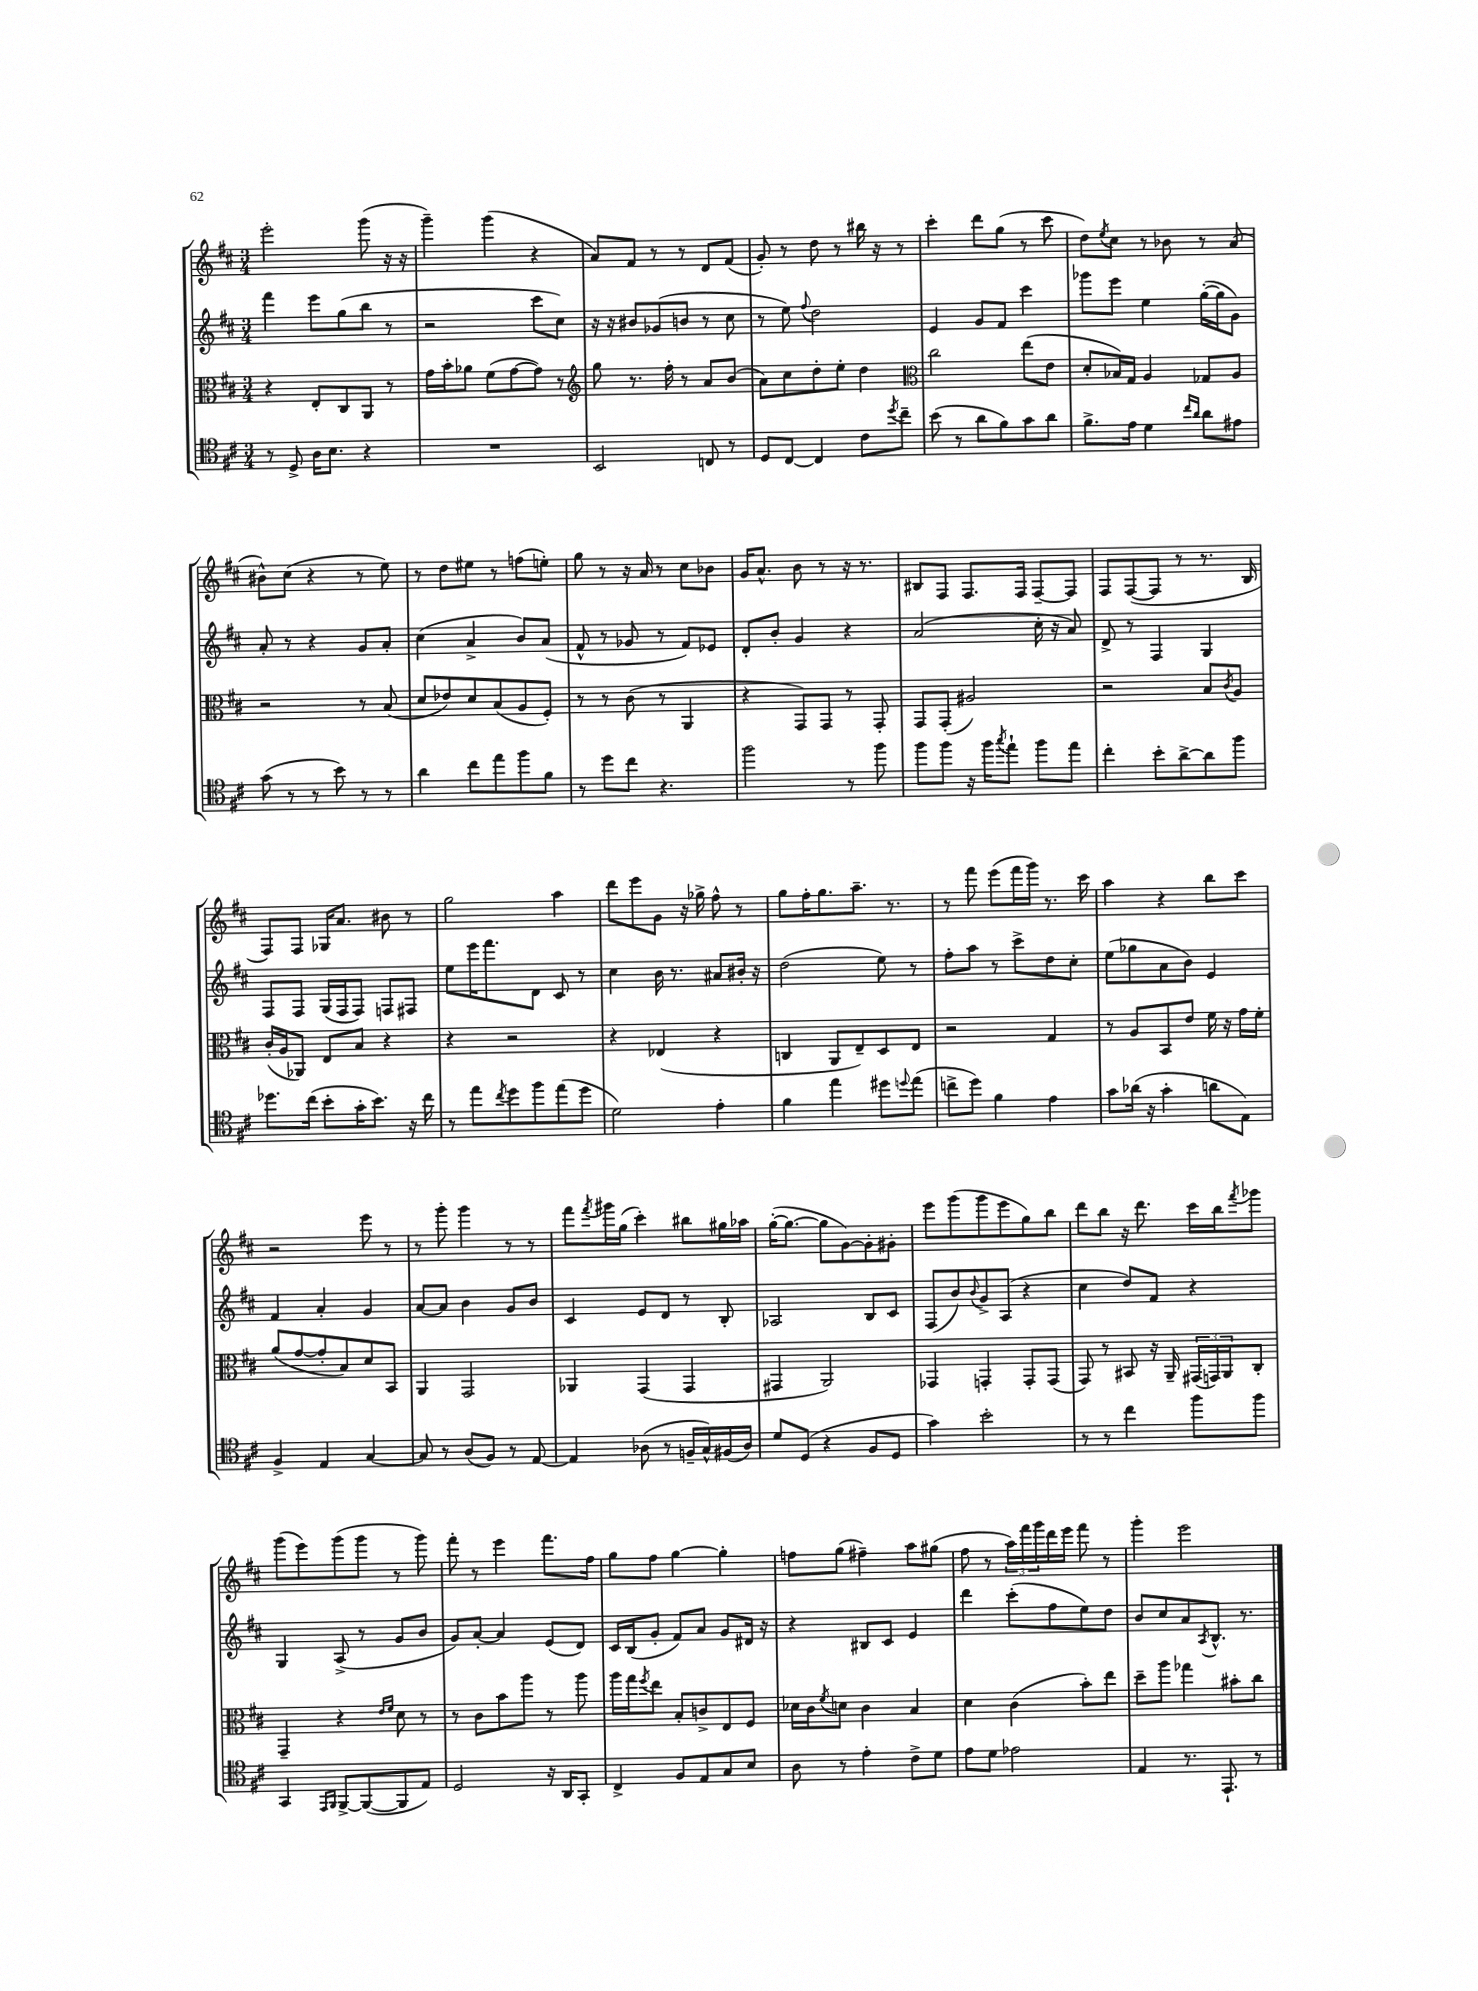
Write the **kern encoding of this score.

**kern	**kern	**kern	**kern
*part4	*part3	*part2	*part1
*staff4	*staff3	*staff2	*staff1
*clefC4	*clefC3	*clefG2	*clefG2
*k[f#c#]	*k[f#c#]	*k[f#c#]	*k[f#c#]
*M3/4	*M3/4	*M3/4	*M3/4
=93	=93	=93	=93
8r	4r	4fff#\	2eee'\
8D^/	.	.	.
16A\KL	8E'/L	8eee\L	.
8.B\J	.	.	.
.	8C#/	(8gg\	.
4r	8AA/J	8bb\J	(8ggg\
.	8r	8r	16r
.	.	.	16r
=94	=94	=94	=94
2.r	16g\LL	2r	4ggg~\)
.	16b'\J	.	.
.	8a-X\J	.	.
.	(8f#\L	.	(4ggg\
.	[8g\	.	.
.	8g\J])	8ccc#\L	4r
.	8r	8cc#\J)	.
=95	=95	=95	=95
*	*clefG2	*	*
2BB/	8gg\	16r	8a/L)
.	.	16r	.
.	8.r	8b#X/L	8f#/J
.	.	(8g-X/	8r
.	16ff#'\	.	.
.	8r	8bn/J	8r
8Cn/	8a/L	8r	8d/L
8r	(8b/J	8cc#\	(8f#/J
=96	=96	=96	=96
8D/L	8a\L)	8r	8g'/)
[8C#/J	8cc#\	8ee\)	8r
.	.	8qqff#/	.
4C#/]	8dd'\	2dd\	8dd\
.	8ee'\J	.	8r
8c#\L	4dd\	.	16bb#X\
.	.	.	16r
8qdd/	.	.	.
8cc#~\J	.	.	8r
=97	=97	=97	=97
*	*clefC3	*	*
(8b\	2cc#\	4e/	4ccc#'\
8r	.	.	.
8a\L	.	8g/L	8ddd\L
8f#\)	.	8f#/J	(8gg\J
8g\	(8ee\L	4ccc#\	8r
8a\J	8e\J	.	8ccc#\
=98	=98	=98	=98
8.f#^\L	8d'/L	8ggg-X\L	8dd\L)
.	.	.	8qee/
.	16B-X/L)	8eee\J	8cc#\J
16e\Jk	16G/JJ	.	.
4d\	4A/	4ee\	8r
.	.	.	8b-X\
16qqcc#/LL	.	.	.
16qqa/JJ	.	.	.
8a\L	8G-X/L	([16gg'\LL	8r
.	.	16gg\J]	.
8e#X\J	8A/J	8g\J)	(8a/
!!LO:LB:g=z
=99	=99	=99	=99
(8g\	2r	8a'/	8b#X^^\L)
8r	.	8r	(8cc#\J
8r	.	4r	4r
8b\)	.	.	.
8r	8r	8g/L	8r
8r	(8B/	8a'/J	8ee\)
=100	=100	=100	=100
4a\	8d/L	(4cc#\	8r
.	8e-X/)	.	8dd\L
8cc#\L	8d/	4a^/	8ee#X\J
8ee\	(8B/	.	8r
8ff#\	8A/	8b/L)	(8ffn\L
8f#\J	8F#'/J)	(8a/J	8een'\J)
=101	=101	=101	=101
8r	8r	8f#^^/	8gg\
8dd\L	8r	8r	8r
8cc#\J	(8c#\	8g-X/	16r
.	.	.	16a/
4.r	8r	8r	8r
.	4AA/	8f#/L)	8cc#\L
.	.	8e-X/J	8b-X\J
=102	=102	=102	=102
2ff#\	4r	8d'/L	16g/KL
.	.	.	8.a^^/J
.	.	8b'/J	.
.	8GG/L)	4g/	8b\
.	8GG/J	.	8r
8r	8r	4r	16r
.	.	.	8.r
8ff#\	8GG'/	.	.
=103	=103	=103	=103
8ff#\L	8GG/L	(2a/	8B#X/L
8ff#\J	(8GG'/J	.	8F#/J
16r	2A#X/)	.	8.F#/L
16ff#\KL	.	.	.
8qgg/	.	.	.
8ee`\J	.	.	.
.	.	.	16F#/Jk
8ff#\L	.	16cc#'\	[8F#~/L
.	.	16r	.
8ee\J	.	8a/)	8F#/J]
=104	=104	=104	=104
4cc#'\	2r	8d^/	8F#/L
.	.	8r	([8F#/
8b'\L	.	4F#/	8F#/J]
[8a^\	.	.	8r
8a\]	8B/L	4G/	8.r
.	8qc#/	.	.
8ff#\J	8A/J	.	.
.	.	.	16B/
!!LO:LB:g=z
=105	=105	=105	=105
8.dd-X\L	(16c#'/LL	8F#/L	8F#/L)
.	16A/J	.	.
.	8AA-X/J)	8F#/J	8F#/J
(16cc#\Jk	.	.	.
8b'\L	8E/L	(16G/LL	16G-X/KL
.	.	16F#/J	8.a/J
16g'\K	8B/J	8F#/J)	.
8.b\J)	.	.	.
.	4r	8Fn/L	8b#X\
16r	.	8F#X/J	8r
16cc#\	.	.	.
=106	=106	=106	=106
8r	4r	8ee\L	2gg\
8ee\L	.	16eee\K	.
.	.	8.fff#\	.
8qcc#/	.	.	.
8dd\	2r	.	.
8ff#\	.	8d\J	.
(8ee\	.	8c#/	4aa\
8dd\J	.	8r	.
=107	=107	=107	=107
2d\)	4r	4cc#\	8ddd\L
.	.	.	8eee\
.	(4E-X/	16b\	8g\J
.	.	8.r	.
.	.	.	16r
.	.	.	16gg-X^\
4e'\	4r	8a#X/L	8ff#^^\
.	.	16b#X'/Jk	8r
.	.	16r	.
=108	=108	=108	=108
4f#\	4Cn/	(2dd\	8gg\L
.	.	.	16ff#'\K
.	.	.	8.gg\
4ee\	8AA/L	.	.
.	8E~/)	.	8.aa~\J
8dd#X\L	8D/	8ee\)	.
.	.	.	8.r
8qqddn/	.	.	.
(8ee\J	8E/J	8r	.
=109	=109	=109	=109
8ccn^\L	2r	8ff#'\L	8r
8dd\J)	.	8aa\J	8fff#\
4f#\	.	8r	(8eee\L
.	.	8ccc#^\L	16fff#\L
.	.	.	16ggg\JJ)
4e\	4G/	8dd\	8.r
.	.	8cc#'\J	.
.	.	.	16ccc#\
=110	=110	=110	=110
8g\L	8r	(8ee\L	4aa\
(16a-X\Jk	8A/L	8gg-X\	.
16r	.	.	.
4g'\	8BB/	8a\	4r
.	8e/J	8b\J)	.
8an\L	16f#\	4e/	8bb\L
.	16r	.	.
8E\J)	16g\LL	.	8ccc#\J
.	16f#'\JJ	.	.
!!LO:LB:g=z
=111	=111	=111	=111
4F#^/	(8a/L	4f#/	2r
.	[8g/	.	.
4E/	8g'/]	4a'/	.
.	8B/)	.	.
[4G/	8d/	4g/	8eee\
.	8BB/J	.	8r
=112	=112	=112	=112
8G/]	4AA/	[8a/L	8r
8r	.	8a/J]	8ggg'\
(8A/L	2GG/	4b\	4ggg\
8F#/J)	.	.	.
8r	.	8g/L	8r
[8E/	.	8b/J	8r
=113	=113	=113	=113
4E/]	4AA-X/	4c#/	8fff#\L
.	.	.	8qfff#/
.	.	.	16ggg#X\L
.	.	.	(16gg\JJ
(8A-X\	(4GG/	8e/L	4ccc#'\)
8r	.	8d/J	.
16Fn~/LL	4GG/	8r	8bb#X\L
16G^^/)	.	.	.
(16F#X/	.	8B'/	16gg#X\L
16A-/JJ)	.	.	16aa-X\JJ
=114	=114	=114	=114
8d/L	4GG#X/	2A-X/	([16gg'\KL
.	.	.	8.gg\J_
(8D/J	.	.	.
4r	2AA/)	.	8gg\L]
.	.	.	[8g\)
8F#/L	.	8B/L	8g'\]
8D/J	.	8c#/J	8g#X'\J
=115	=115	=115	=115
4g\)	4GG-X/	(8F#/L	8eee\L
.	.	8b/)	(8ggg\
.	.	8qqb/	.
2b'\	4GGn'/	8g^/	8ggg\
.	.	(8A/J	8eee\
.	8GG'/L	4r	8gg\)
.	(8GG/J	.	8bb\J
=116	=116	=116	=116
8r	8GG/)	4cc#\	8ddd\L
8r	8r	.	8bb\J
4cc#\	8BB#X/	8dd/L)	16r
.	.	.	8.ddd\
.	16r	8f#/J	.
.	16AA~/	.	.
8ff#\L	(24GG#X/LL	4r	16ccc#\LL
.	24GGn/)	.	.
.	.	.	16bb\J
.	24AA/J	.	.
.	.	.	8qfff#/
8ff#\J	8C#'/J	.	8ggg-X\J
!!LO:LB:g=z
=117	=117	=117	=117
4GG/	4GG~/	4G/	(8ggg\L
.	.	.	8eee\)
16qqEE/LL	.	.	.
16qqFF#/JJ	.	.	.
[8FF#^/L	4r	(8A^/	(8ggg\
(8FF#/_	.	8r	8ggg\J
.	16qqe/LL	.	.
.	16qqf#/JJ	.	.
8FF#/]	8d\	8g/L	8r
8E/J)	8r	8b/J	8ggg\)
=118	=118	=118	=118
2D/	8r	8g/L)	8fff#'\
.	8c#\L	[8a'/J	8r
.	8b\	4a/]	4eee\
.	8aa\J	.	.
16r	8r	(8e/L	8.fff#\L
16AA/KL	.	.	.
8GG'/J	8aa\	8d/J)	.
.	.	.	16ff#\Jk
=119	=119	=119	=119
4C#^/	16aa\LL	16c#/LL	8gg\L
.	16gg\J	(16B/J	.
.	8qff#/	.	.
.	8ee\J	8g'/J	8ff#\J
8F#/L	8B'/L	8f#/L)	[4gg\
8E/	8cn^/	8a/J	.
8G/	8E/	8g/L	4gg'\]
8B/J	8F#/J	16d#X/Jk	.
.	.	16r	.
=120	=120	=120	=120
8A\	16d-X\LL	4r	8ffn\L
.	16c#\J	.	.
.	8qf#/	.	.
8r	8dn\J	.	(8gg\J
4e'\	4c#\	8B#X/L	4ff#X~\)
.	.	8c#/J	.
8c#^\L	4B/	4e/	8aa\L
8d\J	.	.	(8gg#X\J
=121	=121	=121	=121
8e\L	4d\	4ddd\	8ff#\
8d\J	.	.	8r
2e-X\	(4c#\	(8ccc#'\L	24aa\LL)
.	.	.	24fff#\
.	.	.	24ggg\
.	.	8ff#\	16ddd\
.	.	.	16eee\JJ
.	8b'\L)	8ee\)	8fff#\
.	8ee\J	8dd\J	8r
=122	=122	=122	=122
4E/	8dd~\L	8b/L	4ggg'\
.	8aa\J	8cc#/	.
8.r	4gg-X\	8a/	2eee\
.	.	8qA/	.
.	.	8.B^^/J	.
8.EE`/	.	.	.
.	8b#X'\L	.	.
.	.	8.r	.
8r	8cc#\J	.	.
==	==	==	==
*-	*-	*-	*-
